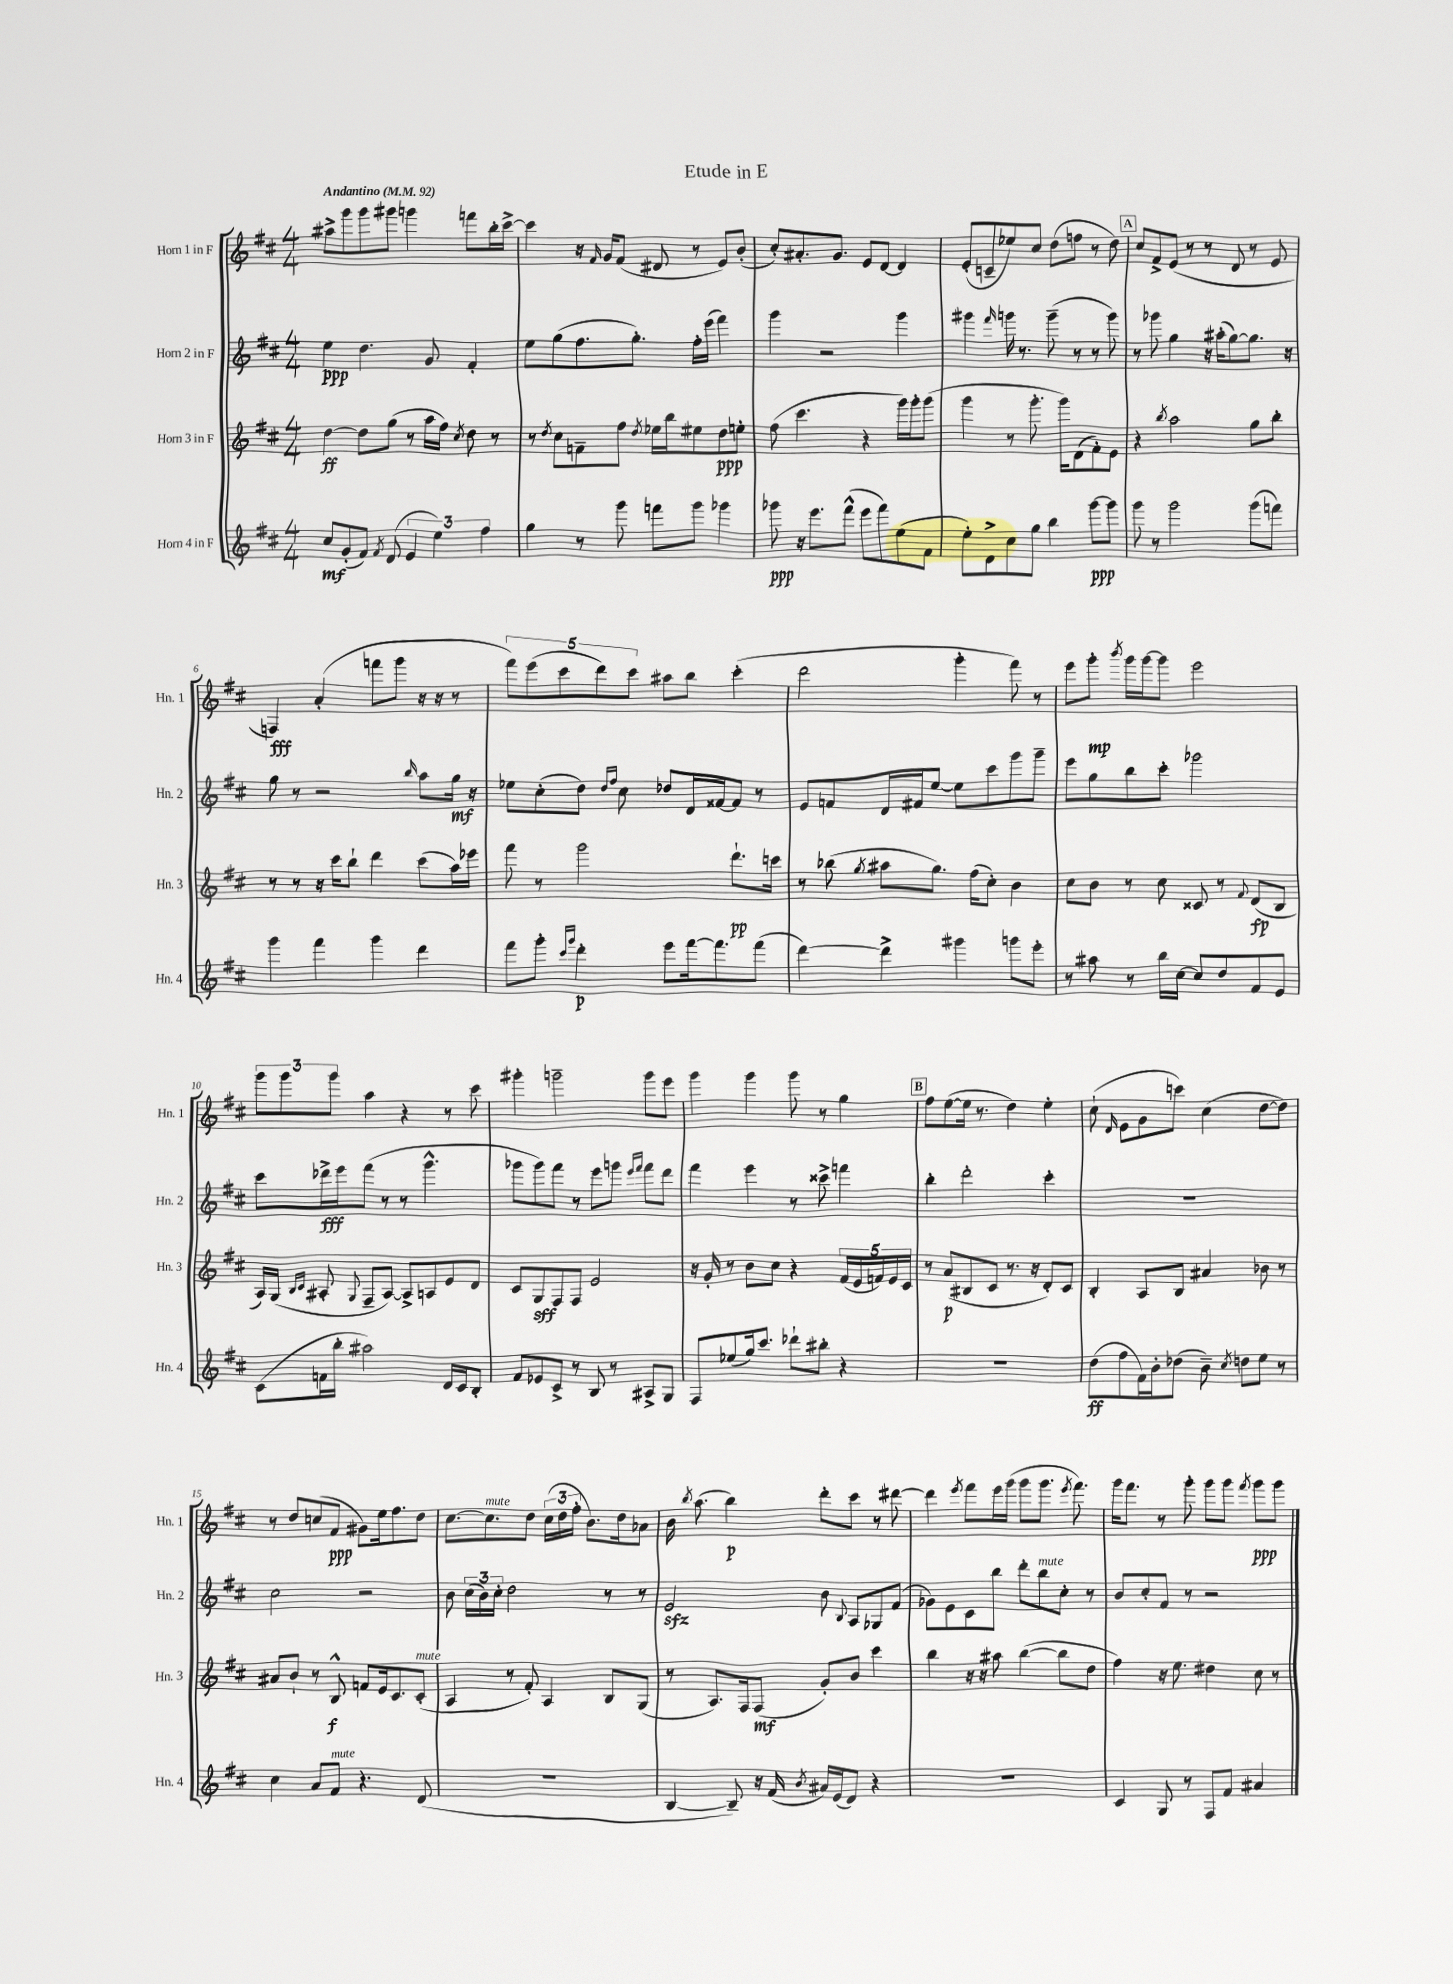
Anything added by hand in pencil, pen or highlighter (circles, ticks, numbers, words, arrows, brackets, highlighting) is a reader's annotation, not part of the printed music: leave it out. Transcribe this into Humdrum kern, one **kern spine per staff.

**kern	**kern	**kern	**kern
*staff4	*staff3	*staff2	*staff1
*clefG2	*clefG2	*clefG2	*clefG2
*k[f#c#]	*k[f#c#]	*k[f#c#]	*k[f#c#]
*M4/4	*M4/4	*M4/4	*M4/4
*MM92	*MM92	*MM92	*MM92
8cc#	[4dd	4ee	8aa#^
(8g'	.	.	8ggg
8f#)	8dd]	4.dd	8ggg
8qf#	.	.	.
(8d	(8gg	.	8ggg#
6e	8r	.	4ggg
.	16aa	8g	.
6ee)	.	.	.
.	16ff#)	.	.
.	8qcc#	.	.
.	8dd	4f#'	8fff
6ff#	.	.	.
.	8r	.	16bb'
.	.	.	[16ccc#^
=	=	=	=
4gg	8r	8ee	4ccc#]
.	8qdd	.	.
.	8cc#	(8gg	.
8r	8f~	8.ff#	16r
.	.	.	16qqf#
.	.	.	16g
8ggg	8ff#	.	(8f#
.	.	8.gg')	.
.	8qdd	.	.
8fff	16ee-	.	8d#
.	16bb	.	.
8ggg	8ee#	16ff#'	8r
.	.	(16eee	.
4ggg-	8dd	4fff#)	8e)
.	8ee'	.	(8b'
=	=	=	=
8ggg-	(8ff#	4ggg	8cc#')
16r	4.ccc#	.	8.a#'
8.eee	.	.	.
.	.	2r	.
.	.	.	8.g
(8fff#^^	.	.	.
8eee	4r	.	8e
8fff#)	.	.	[8d
(8ee	16ggg)	4ggg	4d]
.	16ggg'	.	.
8f#	(8ggg	.	.
=	=	=	=
8ee')	4ggg	4ggg#	(8e'
8d^	.	.	8c~
.	.	16qqfff#	.
8cc#	8r	16ggg	8ee-)
.	.	8.r	.
8gg	8.ggg'	.	8cc#
4bb	.	(8ggg~	(8dd
.	16ggg)	.	.
.	(8d	8r	8ff
[8ggg	8f#')	8r	8r
8ggg]	8e	8ggg)	8dd)
=	=	=	=
8ggg	4r	8r	8cc#
8r	.	8ggg-	8f#^
.	8qbb	.	.
2ggg	2aa	4gg	(8e
.	.	.	8r
.	.	16r	8r
.	.	(16aa#'	.
.	.	[8gg)	8d
(8ggg	8gg	8.gg]	8r
8fff)	8bb'	.	8e
.	.	16r	.
=	=	=	=
4ggg	8r	8gg	4F)
.	8r	8r	.
4fff#	16r	2r	(4a'
.	16ccc#	.	.
.	8bb`	.	.
4ggg	4ddd	.	8fff
.	.	.	8ggg
.	.	16qqbb	.
4ddd	(8ccc#	8aa	16r
.	.	.	16r
.	16aa)	16gg	8r
.	16eee-	16r	.
=	=	=	=
8fff#	8fff#	8ee-	10fff#)
.	.	.	(10eee
8ggg'	8r	(8cc#'	.
.	.	.	10ccc#
16qqccc#	.	.	.
16qqggg	.	.	.
4ddd'	2ggg	8dd)	.
.	.	.	10ddd)
.	.	16qqdd	.
.	.	16qqff#	.
.	.	8cc#	.
.	.	.	10ccc#
8eee	.	8dd-	8aa#
[16fff#	.	16d	8bb
8.fff#]	.	[16f##	.
.	8.ddd`	8f##]	(4ccc#'
(8fff#	.	8r	.
.	16ccc	.	.
=	=	=	=
[4ddd)	8r	8e	2ddd
.	(8bb-	8f	.
.	8qgg	.	.
4ddd^]	8aa#	16d	.
.	.	16f#	.
.	8.gg)	[8ee	.
4ggg#	.	8ee]	4ggg'
.	(16ff#	.	.
.	8cc#')	8ccc#	.
8ggg	4b	8ggg	8fff#)
8eee'	.	8ggg~	8r
=	=	=	=
8r	8cc#	8eee	8eee
8aa#	8b	8gg	8ggg'
.	.	.	8qbbb
8r	8r	8bb	16ggg
.	.	.	[16ggg
16bb	8cc#	8ccc#'	8ggg]
[16cc#	.	.	.
8cc#]	8c##	2ggg-	2eee
8dd	8r	.	.
.	8qqf#	.	.
8f#	(8d	.	.
8e	8B	.	.
=	=	=	=
(8c#	16A)	8ccc#	12ggg
.	(16G	.	.
.	.	.	12ggg
.	16qqB	.	.
.	16qqc#	.	.
16f	8A#'	16ddd-^	.
.	.	.	12ggg
16bb'	.	16eee	.
.	8qqG	.	.
2aa#)	8F#~	(8fff#	4aa
.	[8A#)	8r	.
.	8A#^]	8r	4r
.	8A	4.ggg^^	.
16d	8e	.	8r
16c#	.	.	.
8B'	8d	.	8ccc#
=	=	=	=
8f#	8c#	8ggg-	4ggg#'
8e-	8G	8ggg-)	.
8c#^	8F#	8fff#	2ggg~
8r	8F#	8r	.
8B	2e	8eee	.
8r	.	8ggg	.
.	.	16qqeee	.
.	.	16qqfff#	.
8A#^	.	8fff#	8ggg
8G	.	8ddd	8eee
=	=	=	=
8F#	16r	4fff#	4ggg
.	16g'	.	.
(8ee-	8r	.	.
16gg)	8b	4eee	4ggg
8.ccc#	.	.	.
.	8cc#	.	.
8ddd-`	4r	8r	8ggg
8bb#'	.	8ccc##^	8r
4r	(20f#	4fff	4gg
.	20e	.	.
.	20f)	.	.
.	20e	.	.
.	20c#	.	.
=	=	=	=
1r	8r	4bb'	8ff#
.	(8a	.	([8ee
.	8B#	2ddd'	16ee]
.	.	.	8.r
.	8c#	.	.
.	8.r	.	4dd)
.	16r	.	.
.	8d')	4ccc#'	4ee'
.	8c#	.	.
=	=	=	=
(8dd	4B'	1r	(8cc#`
.	.	.	16qqd
8ff#	.	.	8e
16f#)	8A	.	8g
16b'	.	.	.
(8dd-	8B	.	8ccc)
8b~)	4a#	.	(4cc#
8qcc#	.	.	.
8dd	.	.	.
8ee	8b-	.	[8dd
8r	8r	.	8dd])
=	=	=	=
4cc#	8a#	2cc#	8r
.	8b`	.	8dd
8a	8r	.	(8cc
8f#	8B^^	.	8f#
4.r	8f	2r	8g#)
.	16e	.	16ee
.	8.c#	.	8.ff#
(8d	(8c#'	.	8dd
=	=	=	=
1r	4A	8b	[8.cc#
.	.	(24cc#	.
.	.	24b)	.
.	.	.	8.cc#]
.	.	24cc#'	.
.	8r	2dd	.
.	8f#')	.	8dd
.	4A	.	(24cc#
.	.	.	24dd
.	.	.	24ff#'
.	.	.	8.b)
.	8B	8r	.
.	.	.	16dd
.	(8G	8r	8a-
=	=	=	=
[4B	8r	2e	16b
.	.	.	8qbb
.	.	.	(8.aa
.	8.A)	.	.
8B~])	.	.	4bb)
.	16F#	.	.
16r	(8F#	.	.
(16f#	.	.	.
8qb	.	.	.
16a#)	8g')	8b	8ddd'
(16e	.	.	.
.	.	8qqB	.
8d)	8b	8A	8ccc#
4r	4ccc#	8G-	8r
.	.	(8f#	[8ddd#
=	=	=	=
1r	4bb	8g-)	4ddd#]
.	.	8e	.
.	.	.	8qeee
.	16r	8c#	8fff#
.	16r	.	.
.	8aa#	8bb	16eee
.	.	.	(16ggg
.	([4bb	8ddd'	8ggg
.	.	8bb	8.ggg
.	8bb]	8cc#'	.
.	.	.	8qeee
.	.	.	8.fff#)
.	8dd	8r	.
=	=	=	=
4c#	4ff#)	8b	16ggg
.	.	.	8.fff#
.	.	8cc#'	.
8G	16r	8f#	8r
.	8.ee	.	.
8r	.	8r	8ggg'
8F#	4dd#	2r	8ggg
8f#	.	.	8ggg
.	.	.	8qfff#
4a#	8cc#	.	8ggg
.	8r	.	8ggg
==	==	==	==
*-	*-	*-	*-
